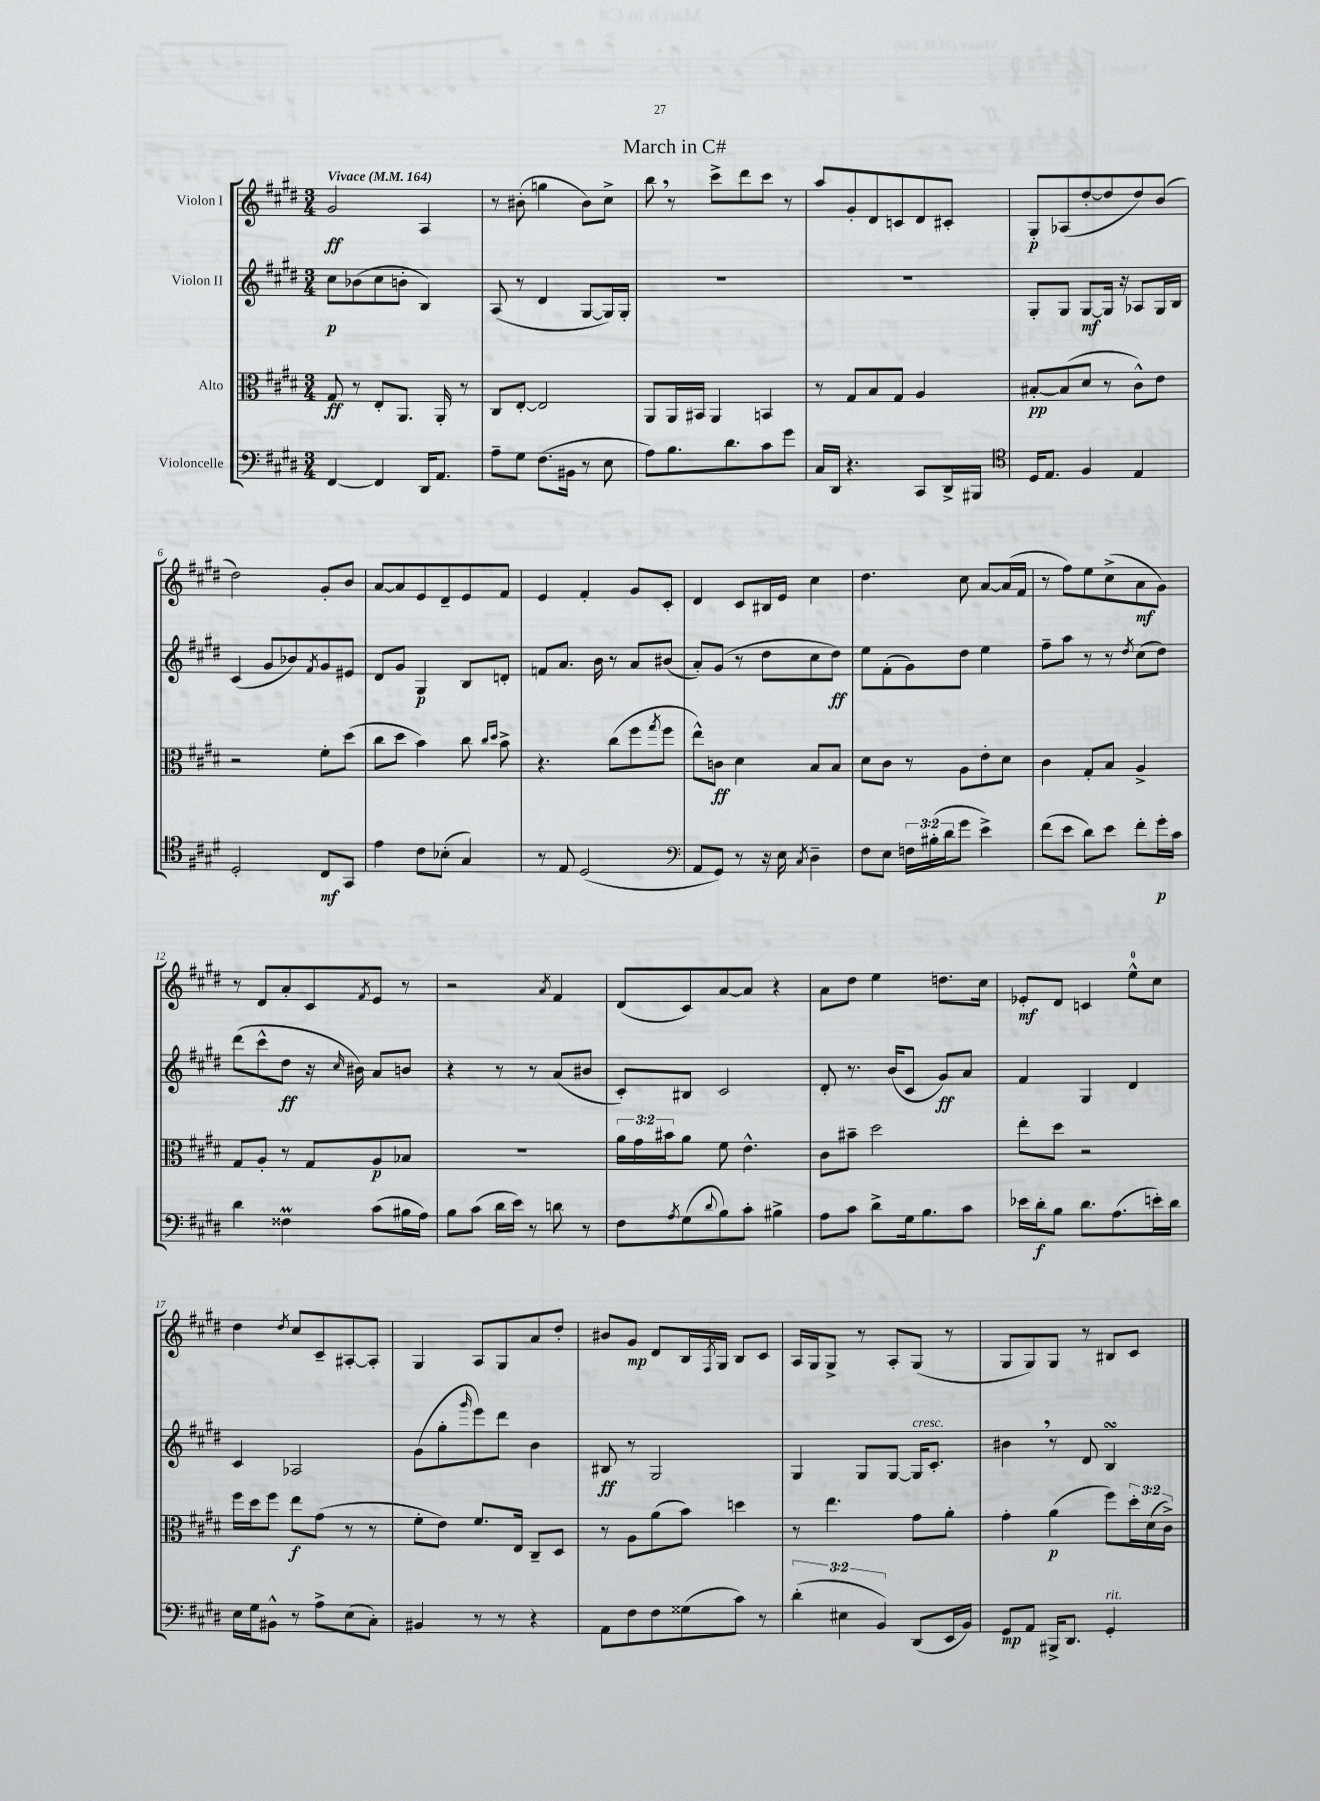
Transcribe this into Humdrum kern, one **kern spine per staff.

**kern	**kern	**kern	**kern
*staff4	*staff3	*staff2	*staff1
*clefF4	*clefC3	*clefG2	*clefG2
*k[f#c#g#d#]	*k[f#c#g#d#]	*k[f#c#g#d#]	*k[f#c#g#d#]
*M3/4	*M3/4	*M3/4	*M3/4
*MM164	*MM164	*MM164	*MM164
[4FF#	8G#	8cc#	2g#
.	8r	(8b-	.
4FF#]	8E'	8cc#	.
.	8.AA	8b'	.
16DD#	.	4B)	4A
8.AA	16AA'	.	.
.	8r	.	.
=	=	=	=
8A~	8C#	(8A	8r
8G#	[8E'	8r	(8b#'
(8.F#	2E]	4d#	4gg
16BB#	.	.	.
8r	.	[8G#	8b#)
8E	.	16G#])	8cc#^
.	.	16G#'	.
=	=	=	=
8A)	8AA	2.r	8bb
8.B	16AA	.	8r
.	16BB#	.	.
.	4AA	.	8ccc#^
8.d#	.	.	.
.	.	.	8ddd#
8c#	4BB	.	8ccc#
8g#	.	.	8r
=	=	=	=
16C#	8r	2.r	8aa
16DD#	.	.	.
4.r	8G#	.	8g#'
.	8B	.	8d#
.	8G#	.	8c
8CC#	4A	.	8d#
16DD#^	.	.	8c#'
16BBB#	.	.	.
=	=	=	=
*clefC4	*	*	*
16D#	[8B#'	8G#'	8G#'
8.E	.	.	.
.	(8B#]	8G#	(8A-
4F#	8d#	[8G#	[8dd#'
.	8r	16G#]	8dd#]
.	.	16r	.
4E	8c#^^)	8A-	8dd#)
.	8e	16G#	(8b
.	.	16B	.
=	=	=	=
2D#'	2r	(4c#	2dd#)
.	.	8g#	.
.	.	8b-)	.
.	.	8qf#	.
8C#	8f#'	8g#	8g#'
8GG#	(8dd#	8e#	8b
=	=	=	=
4e	8cc#	8d#	[8a
.	8dd#	8g#	8a]
8c#	4b)	4G#	8e
(8B-'	.	.	8d#~
4G#)	8cc#	8B	8e
.	16qqcc#	.	.
.	16qqdd#	.	.
.	8b^	8d'	8f#
=	=	=	=
8r	4.r	8f	4e
8E	.	8.a	.
(2D#	.	.	4f#'
.	.	16b	.
.	(8cc#	8r	.
.	8ff#	8a	8g#
.	8qgg#	.	.
.	8ff#	(8b#	8c#'
=	=	=	=
*clefF4	*	*	*
8AA	8ee^^)	8a')	4d#
8GG#)	8c	(8g#	.
8r	4d#	8r	8c#
16r	.	8dd#	16B#
16E	.	.	16e
8qC#	.	.	.
4D#~	8B	8cc#	4cc#
.	8B	8dd#)	.
=	=	=	=
8F#	8d#	8ee	4.dd#
8E	8c#	(8f#'	.
24F	8r	8g#)	.
(24B#'	.	.	.
24d#	.	.	.
8g#	8A	8dd#	8cc#
4e^)	8e'	4ee	[8a
.	8d#	.	(16a]
.	.	.	16f#
=	=	=	=
(8f#	4c#	8ff#~	8r
8e	.	8aa	8ff#)
8d#)	8G#'	8r	8ee
8e	8B	8r	(8cc#^
.	.	8qdd#	.
8f#'	4A^	(8cc#	8a
16g#'	.	8dd#)	8g#)
16c#	.	.	.
=	=	=	=
4d#	8G#	(8ddd#	8r
.	8A'	8ccc#^^	8d#
4F##	8r	8dd#	8a'
.	8G#	16r	8c#
.	.	16qqcc#	.
.	.	16b#)	.
.	.	.	8qf#
(8c#	8A	8a	8e
16B#	8B-	8b	8r
16A)	.	.	.
=	=	=	=
8B	2.r	4r	2r
(8c#	.	.	.
16d#	.	8r	.
16e)	.	.	.
8r	.	8r	.
.	.	.	8qa
8d	.	(8a	4f#
8r	.	8b#	.
=	=	=	=
8F#	24a	8c#')	(8d#
.	24g#	.	.
.	24b#	.	.
8qA	.	.	.
(8G#	8a	8B#	8c#)
8qqd#	.	.	.
8B)	8f#	2c#	[8a
8c#'	4.e^^	.	8a]
4B#^	.	.	4r
=	=	=	=
8A	8c#	8d#'	8a
8c#	8b#~	8.r	8dd#
8d#^	2dd#	.	4ee
.	.	(16b	.
16G#	.	8c#	.
8.B	.	.	.
.	.	8g#)	8.dd
8c#	.	8a	.
.	.	.	16cc#
=	=	=	=
16e-	8ee'	4f#	8e-'
16d#'	.	.	.
8B	8dd#	.	8d#
8.d#	2r	4G#	4c
(8.A	.	.	.
.	.	4d#	8ee^^
16e')	.	.	8cc#
16d#	.	.	.
=	=	=	=
16E	16ff#	4c#	4dd#
16G#	16dd#	.	.
8BB#^^	8ff#	.	.
.	.	.	8qdd#
8r	8ee	2A-	8cc#
8A^	(8g#	.	8c#~
(8E	8r	.	[8A#'
8C#')	8r	.	8A#']
=	=	=	=
4BB#	8f#'	(8g#	4G#
.	8e)	8gg#'	.
.	.	16qqggg#	.
8r	8.f#	8eee)	8A
8r	.	8ddd#	8G#
.	16E	.	.
4r	8C#~	4b	8a
.	8D#	.	8dd#'
=	=	=	=
8AA	8r	8B#	8b#
8F#	8A	8r	8g#
8F#	(8a	2G#	8d#
(8G##	8b)	.	16B
.	.	.	8qF#
.	.	.	16G#
8c#)	4dd	.	8B
8r	.	.	8c#
=	=	=	=
(6d#'	8r	4G#	16A
.	.	.	16G#
.	4.ee	.	8G#^
6E#	.	.	.
.	.	8G#	8r
6BB)	.	.	.
.	.	[8G#	8A'
(8DD#	8g#	16G#]	(8G#
.	.	8.c#'	.
16EE	8a'	.	8r
16BB)	.	.	.
=	=	=	=
8GG#	4g#'	4b#	8G#
8AA	.	.	8G#)
16BBB#^	(4a	8r	8G#
8.DD#	.	.	.
.	.	8d#	8r
4GG#'	8ff#)	4B	8B#
.	24dd#'	.	8c#
.	(24d#	.	.
.	24c#^)	.	.
==	==	==	==
*-	*-	*-	*-
